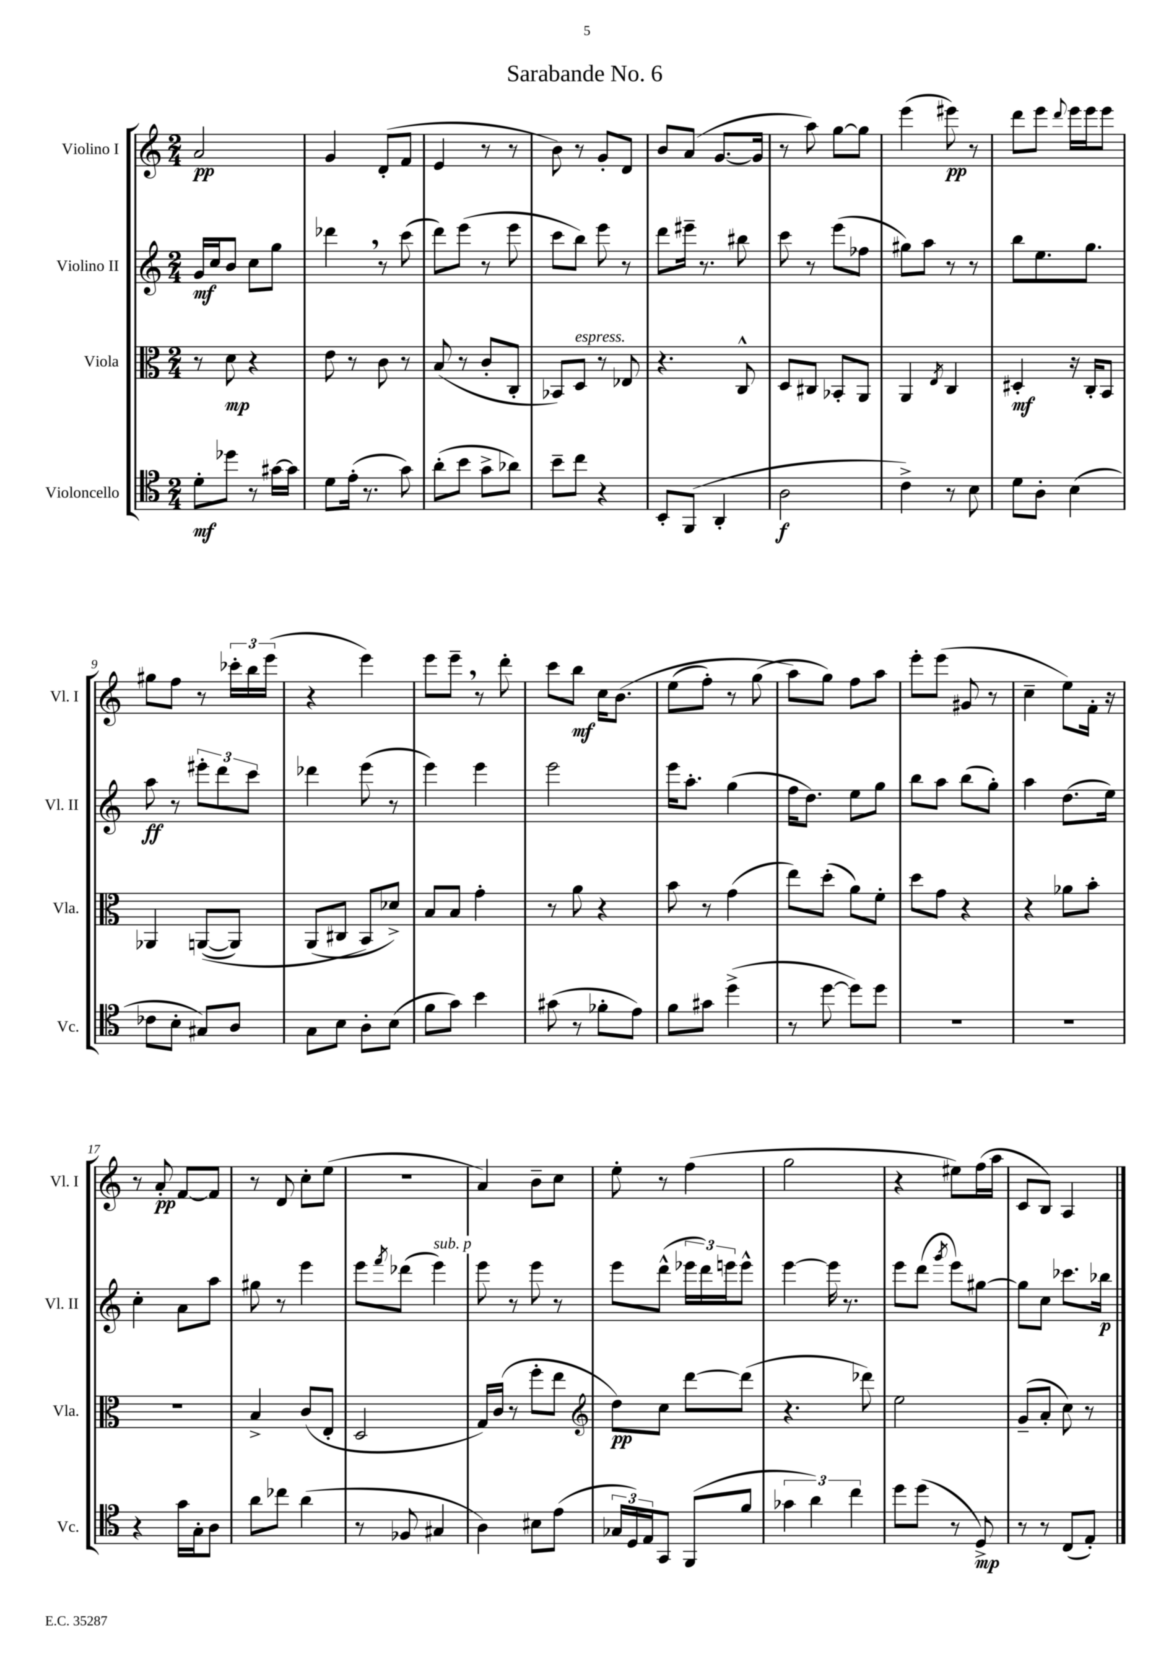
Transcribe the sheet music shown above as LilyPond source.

\header { title = "Sarabande No. 6" }
<<
\new StaffGroup <<
\new Staff = "s0" \with { instrumentName = "Violino I" shortInstrumentName = "Vl. I" } {
    \clef treble \key c \major \numericTimeSignature \time 2/4
    a'2\pp |
    g'4 d'8-.( f'8 |
    e'4 r8 r8 |
    b'8) r8 g'8-. d'8 |
    b'8 a'8( g'8.~ g'16 |
    r8 a''8) g''8~ g''8 |
    e'''4( eis'''8\pp) r8 |
    d'''8 e'''8 \appoggiatura { d'''8 } e'''16 e'''16 e'''8 |
    gis''8 f''8 r8 \tuplet 3/2 { ces'''16-. b''16 e'''16( } |
    r4 e'''4) |
    e'''8 e'''8-- \breathe r8 d'''8-. |
    c'''8 b''8\mf c''16 b'8.\( |
    e''8( f''8-.) r8 g''8( |
    a''8\) g''8) f''8 a''8 |
    e'''8-. e'''8( gis'8 r8 |
    c''4-- e''8) f'16-. r16 |
    r8 a'8-.\pp f'8~ f'8 |
    r8 d'8 c''8-. e''8( |
    R2 |
    a'4) b'8-- c''8 |
    e''8-. r8 f''4( |
    g''2 |
    r4 eis''8) f''16( a''16 |
    c'8 b8) a4 \bar "|." |
}
\new Staff = "s1" \with { instrumentName = "Violino II" shortInstrumentName = "Vl. II" } {
    \clef treble \key c \major \numericTimeSignature \time 2/4
    g'16\mf c''16 b'8 c''8 g''8 |
    des'''4 \breathe r8 c'''8( |
    d'''8) e'''8( r8 e'''8 |
    c'''8 b''8) e'''8 r8 |
    d'''8 eis'''16-- r8. bis''8 |
    c'''8 r8 e'''8( fes''8 |
    gis''8) a''8 r8 r8 |
    b''8 e''8. g''8. |
    a''8\ff r8 \tuplet 3/2 { eis'''8-. d'''8 c'''8 } |
    des'''4 e'''8( r8 |
    e'''4) e'''4 |
    e'''2 |
    e'''16 a''8.-. g''4( |
    f''16 d''8.) e''8 g''8 |
    b''8 a''8 b''8( g''8-.) |
    a''4 d''8.( e''16) |
    c''4-. a'8 a''8 |
    gis''8 r8 e'''4 |
    e'''8 \acciaccatura { f'''8 } des'''8( e'''4^\markup { \italic "sub. p" }) |
    e'''8 r8 e'''8 r8 |
    e'''8 d'''8-^( \tuplet 3/2 { ees'''16 d'''16) e'''16 } e'''8-^ |
    e'''4~ e'''16 r8. |
    e'''8 d'''8( \acciaccatura { g'''8 } e'''8) gis''8~ |
    gis''8 c''8 ces'''8. bes''16\p \bar "|." |
}
\new Staff = "s2" \with { instrumentName = "Viola" shortInstrumentName = "Vla." } {
    \clef alto \key c \major \numericTimeSignature \time 2/4
    r8 d'8\mp r4 |
    e'8 r8 c'8 r8 |
    b8( r8 c'8-. c8-. |
    bes,8) d8^\markup { \italic "espress." } r8 ees8 |
    r4. c8-^ |
    d8 cis8 bes,8-. a,8 |
    a,4 \acciaccatura { e8 } c4 |
    dis4-.\mf r16 c16-. b,8 |
    aes,4 a,8~(\( a,8) |
    a,8( cis8 b,8\) des'8->) |
    b8 b8 g'4-. |
    r8 a'8 r4 |
    b'8 r8 g'4( |
    e''8) d''8-.( a'8) f'8-. |
    d''8 g'8 r4 |
    r4 aes'8 b'8-. |
    R2 |
    b4-> c'8( e8-. |
    d2 |
    g16) c'16( r8 f''8-. e''8 |
    \clef treble d''8\pp) c''8 d'''8~ d'''8( |
    r4. des'''8) |
    e''2 |
    g'8--( a'8-. c''8) r8 \bar "|." |
}
\new Staff = "s3" \with { instrumentName = "Violoncello" shortInstrumentName = "Vc." } {
    \clef tenor \key c \major \numericTimeSignature \time 2/4
    d'8-.\mf des''8 r8 gis'16~ gis'16 |
    d'8 e'16-.( r8. g'8) |
    a'8-.( b'8 g'8-> aes'8) |
    b'8-- c''8 r4 |
    b,8-. f,8( a,4-. |
    a2\f |
    c'4->) r8 b8 |
    d'8 a8-. b4( |
    ces'8 b8-. gis8) a8 |
    g8 b8 a8-. b8( |
    f'8 g'8) b'4 |
    gis'8( r8 fes'8-. e'8) |
    f'8 gis'8 d''4->( |
    r8 d''8~ d''8) d''8 |
    R2 |
    R2 |
    r4 g'16 g16-. a8 |
    a'8 ces''8 a'4( |
    r8 fes8 gis4 |
    a4) bis8 e'8( |
    \tuplet 3/2 { ges16 d16) e16 } g,8 f,8( f'8 |
    \tuplet 3/2 { ges'4 a'4) c''4 } |
    d''8 d''8( r8 d8->\mp) |
    r8 r8 c8( e8-.) \bar "|." |
}
>>
>>
